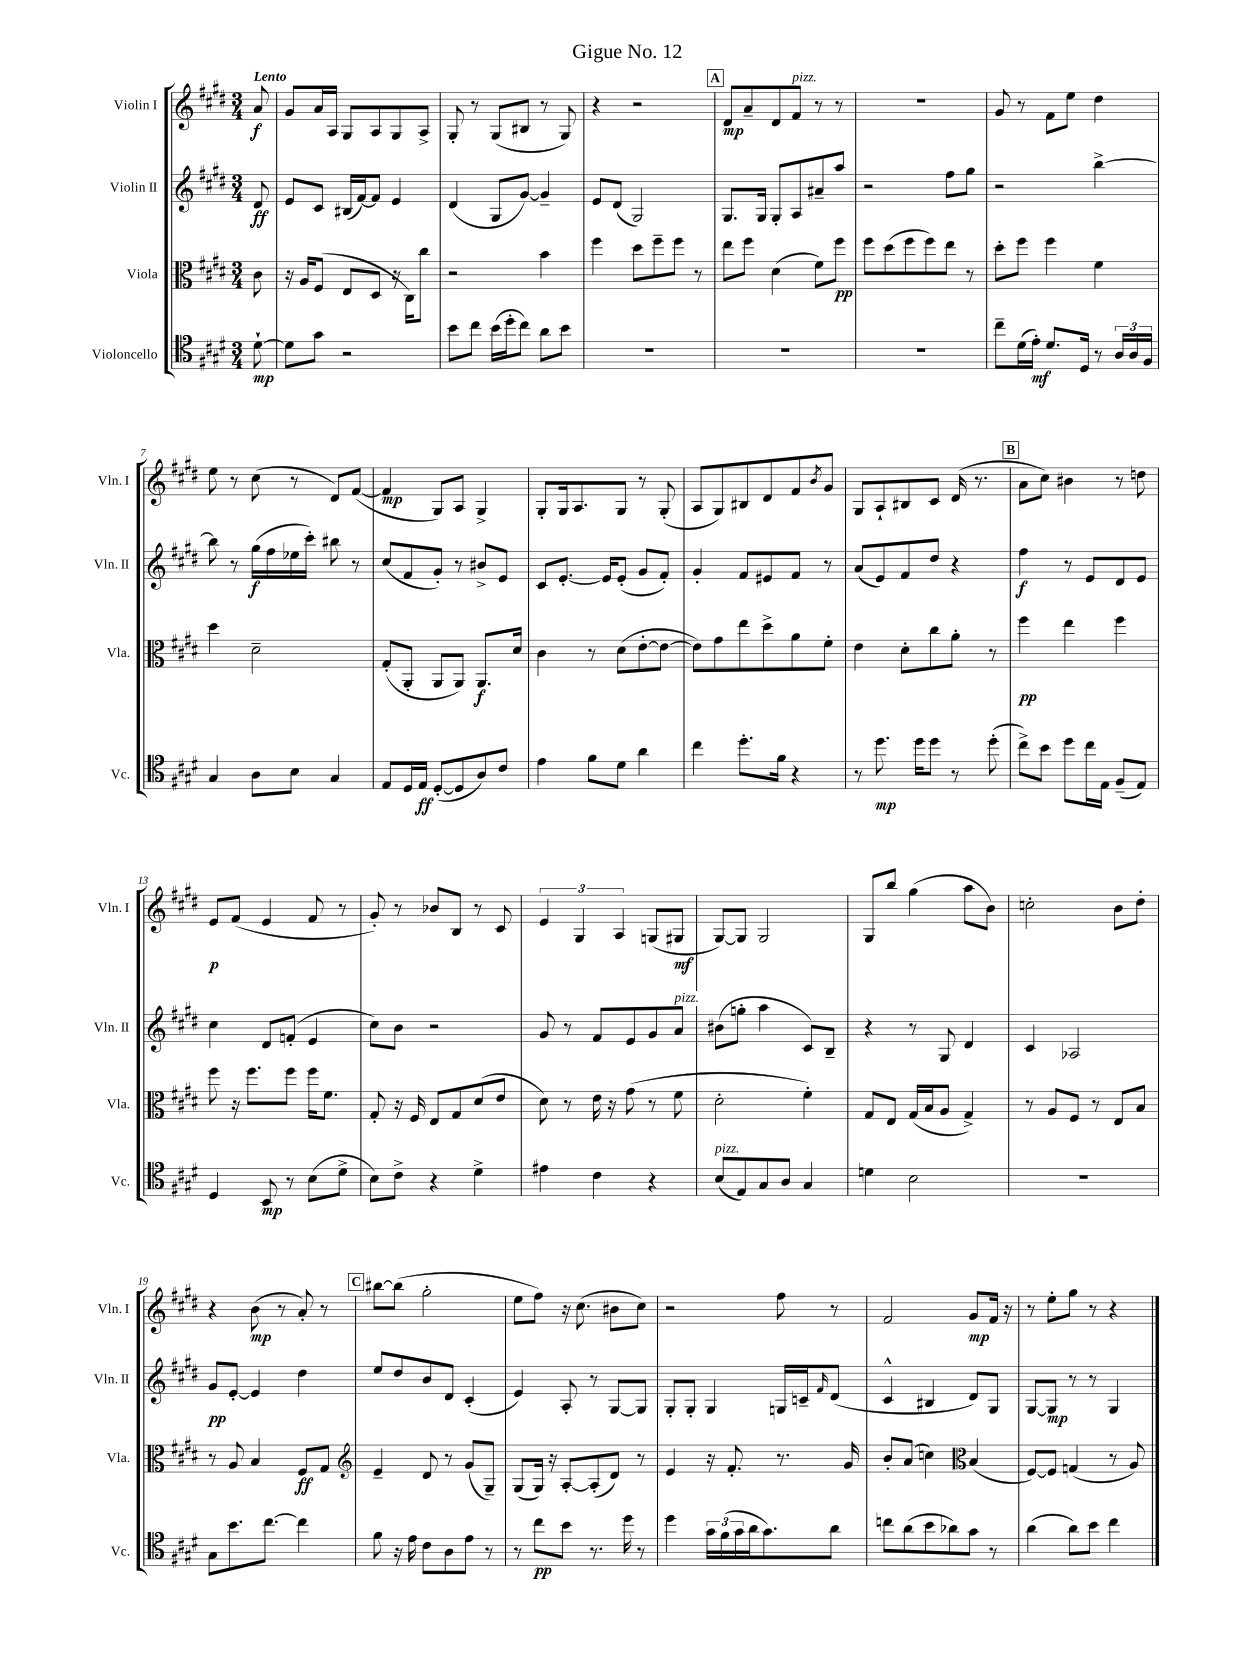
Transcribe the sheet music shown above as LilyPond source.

\header { title = "Gigue No. 12" }
<<
\new StaffGroup <<
\new Staff = "s0" \with { instrumentName = "Violin I" shortInstrumentName = "Vln. I" } {
    \clef treble \key e \major \numericTimeSignature \time 3/4 \partial 8 \tempo "Lento"
    a'8\f |
    gis'8 a'16 a16 gis8 a8 gis8 a8-> |
    gis8-. r8 gis8( bis8 r8 gis8) |
    r4 r2 |
    \mark \markup { \box "A" } dis'8\mp a'8-- dis'8 fis'8^\markup { \italic "pizz." } r8 r8 |
    R2. |
    gis'8 r8 fis'8 e''8 dis''4 |
    e''8 r8 cis''8( r8 dis'8) fis'8~( |
    fis'4\mp gis8) a8 gis4-> |
    gis8-. gis16 a8. gis8 r8 gis8-.( |
    a8 gis8) bis8 dis'8 fis'8 \acciaccatura { b'8 } gis'8 |
    gis8 a8-! bis8 cis'8 dis'16( r8. |
    \mark \markup { \box "B" } a'8 cis''8) bis'4 r8 d''8 |
    e'8\p fis'8( e'4 fis'8 r8 |
    gis'8-.) r8 bes'8 b8 r8 cis'8 |
    \tuplet 3/2 { e'4 gis4 a4 } g8( gis8\mf |
    gis8~) gis8 gis2 |
    gis8 b''8 gis''4( a''8 b'8) |
    c''2-. b'8 dis''8-. |
    r4 b'8\mp( r8 a'8-.) r8 |
    \mark \markup { \box "C" } bis''8~ bis''8( gis''2-. |
    e''8 fis''8) r16 cis''8.( bis'8 cis''8) |
    r2 fis''8 r8 |
    fis'2 gis'8\mp fis'16 r16 |
    r8 e''8-. gis''8 r8 r4 \bar "|." |
}
\new Staff = "s1" \with { instrumentName = "Violin II" shortInstrumentName = "Vln. II" } {
    \clef treble \key e \major \numericTimeSignature \time 3/4 \partial 8
    dis'8\ff |
    e'8 cis'8 bis16( fis'16~) fis'8 e'4 |
    dis'4( gis8 gis'8~) gis'4-- |
    e'8 dis'8( gis2) |
    \mark \markup { \box "A" } gis8. gis16 gis8-. a8 ais'8-- a''8 |
    r2 fis''8 gis''8 |
    r2 b''4~-> |
    b''8 r8 gis''16\f( fis''16 ees''16 cis'''16-.) bis''8 r8 |
    cis''8( fis'8 gis'8-.) r8 bis'8-> e'8 |
    cis'8 e'8.~-. e'16 e'8-.( gis'8 fis'8-.) |
    gis'4-. fis'8 eis'8 fis'8 r8 |
    a'8( e'8) fis'8 dis''8 r4 |
    \mark \markup { \box "B" } fis''4\f r8 e'8 dis'8 e'8 |
    cis''4 dis'8 f'8-.( e'4 |
    cis''8) b'8 r2 |
    gis'8 r8 fis'8 e'8 gis'8 a'8^\markup { \italic "pizz." } |
    bis'8( g''8-. a''4 cis'8) b8-- |
    r4 r8 gis8 dis'4 |
    cis'4 aes2 |
    gis'8\pp e'8~-. e'4 dis''4 |
    \mark \markup { \box "C" } e''8 dis''8 b'8 dis'8 cis'4-.( |
    e'4) a8-. r8 gis8~ gis8 |
    gis8-. gis8-. gis4 g16 c'16-- \grace { fis'16 } dis'8( |
    cis'4-^ bis4 dis'8) gis8 |
    gis8~ gis8\mp r8 r8 gis4 \bar "|." |
}
\new Staff = "s2" \with { instrumentName = "Viola" shortInstrumentName = "Vla." } {
    \clef alto \key e \major \numericTimeSignature \time 3/4 \partial 8
    cis'8 |
    r16 a16 fis8( e8 dis8 r16 cis16) cis''8 |
    r2 b'4 |
    fis''4 dis''8 fis''8-- fis''8 r8 |
    \mark \markup { \box "A" } e''8 fis''8 dis'4( fis'8) fis''8\pp |
    fis''8 dis''8( fis''8 fis''8) e''8 r8 |
    dis''8-. fis''8 fis''4 fis'4 |
    dis''4 dis'2-- |
    gis8-.( a,8-. a,8 a,8) a,8.\f dis'16 |
    cis'4 r8 dis'8( e'8~-. e'8~ |
    e'8) gis'8 e''8 dis''8-> a'8 fis'8-. |
    e'4 dis'8-. cis''8 a'8-. r8 |
    \mark \markup { \box "B" } fis''4\pp e''4 fis''4 |
    fis''8 r16 fis''8. fis''8 fis''16 fis'8. |
    gis8-. r16 fis16 e8 gis8 dis'8( e'8 |
    dis'8) r8 e'16 r16 gis'8( r8 fis'8 |
    dis'2-. fis'4-.) |
    gis8 e8 gis16( b16 a8 gis4->) |
    r8 a8 fis8 r8 e8 b8 |
    r8 a8 b4 fis8\ff gis8 |
    \mark \markup { \box "C" } \clef treble e'4-- dis'8 r8 gis'8( gis8--) |
    gis8( gis16) r16 a8~-. a8-.( dis'8) r8 |
    e'4 r16 fis'8.-. r8. gis'16 |
    b'8-. a'8( c''4) \clef alto b4( |
    fis8~) fis8 g4( r8 a8) \bar "|." |
}
\new Staff = "s3" \with { instrumentName = "Violoncello" shortInstrumentName = "Vc." } {
    \clef tenor \key e \major \numericTimeSignature \time 3/4 \partial 8
    dis'8~-!\mp |
    dis'8 gis'8 r2 |
    b'8 cis''8 b'16( dis''16-. cis''8) a'8 b'8 |
    R2. |
    \mark \markup { \box "A" } R2. |
    R2. |
    cis''8-- dis'16( e'16-.\mf) dis'8. dis16 r8 \tuplet 3/2 { a16 a16 fis16 } |
    gis4 a8 b8 gis4 |
    e8 dis16 e16\ff dis8~-.( dis8 a8) cis'8 |
    e'4 fis'8 dis'8 a'4 |
    cis''4 dis''8.-. fis'16 r4 |
    r8 dis''8.\mp dis''16 dis''8 r8 dis''8-.( |
    \mark \markup { \box "B" } cis''8->) b'8 dis''8 cis''16 e16 fis8--( e8) |
    dis4 b,8\mp r8 b8( dis'8-> |
    b8) cis'8-> r4 dis'4-> |
    eis'4 cis'4 r4 |
    b8^\markup { \italic "pizz." }( e8) gis8 a8 gis4 |
    d'4 b2 |
    R2. |
    gis8 b'8. cis''8.~ cis''4 |
    \mark \markup { \box "C" } fis'8 r16 e'16 cis'8 a8 e'8 r8 |
    r8 cis''8\pp b'8 r8. dis''16 r8 |
    dis''4 \tuplet 3/2 { gis'16 fis'16( gis'16 } a'16 gis'8.) a'8 |
    c''8 a'8( b'8 aes'8) gis'8 r8 |
    a'4( a'8) b'8 cis''4 \bar "|." |
}
>>
>>
